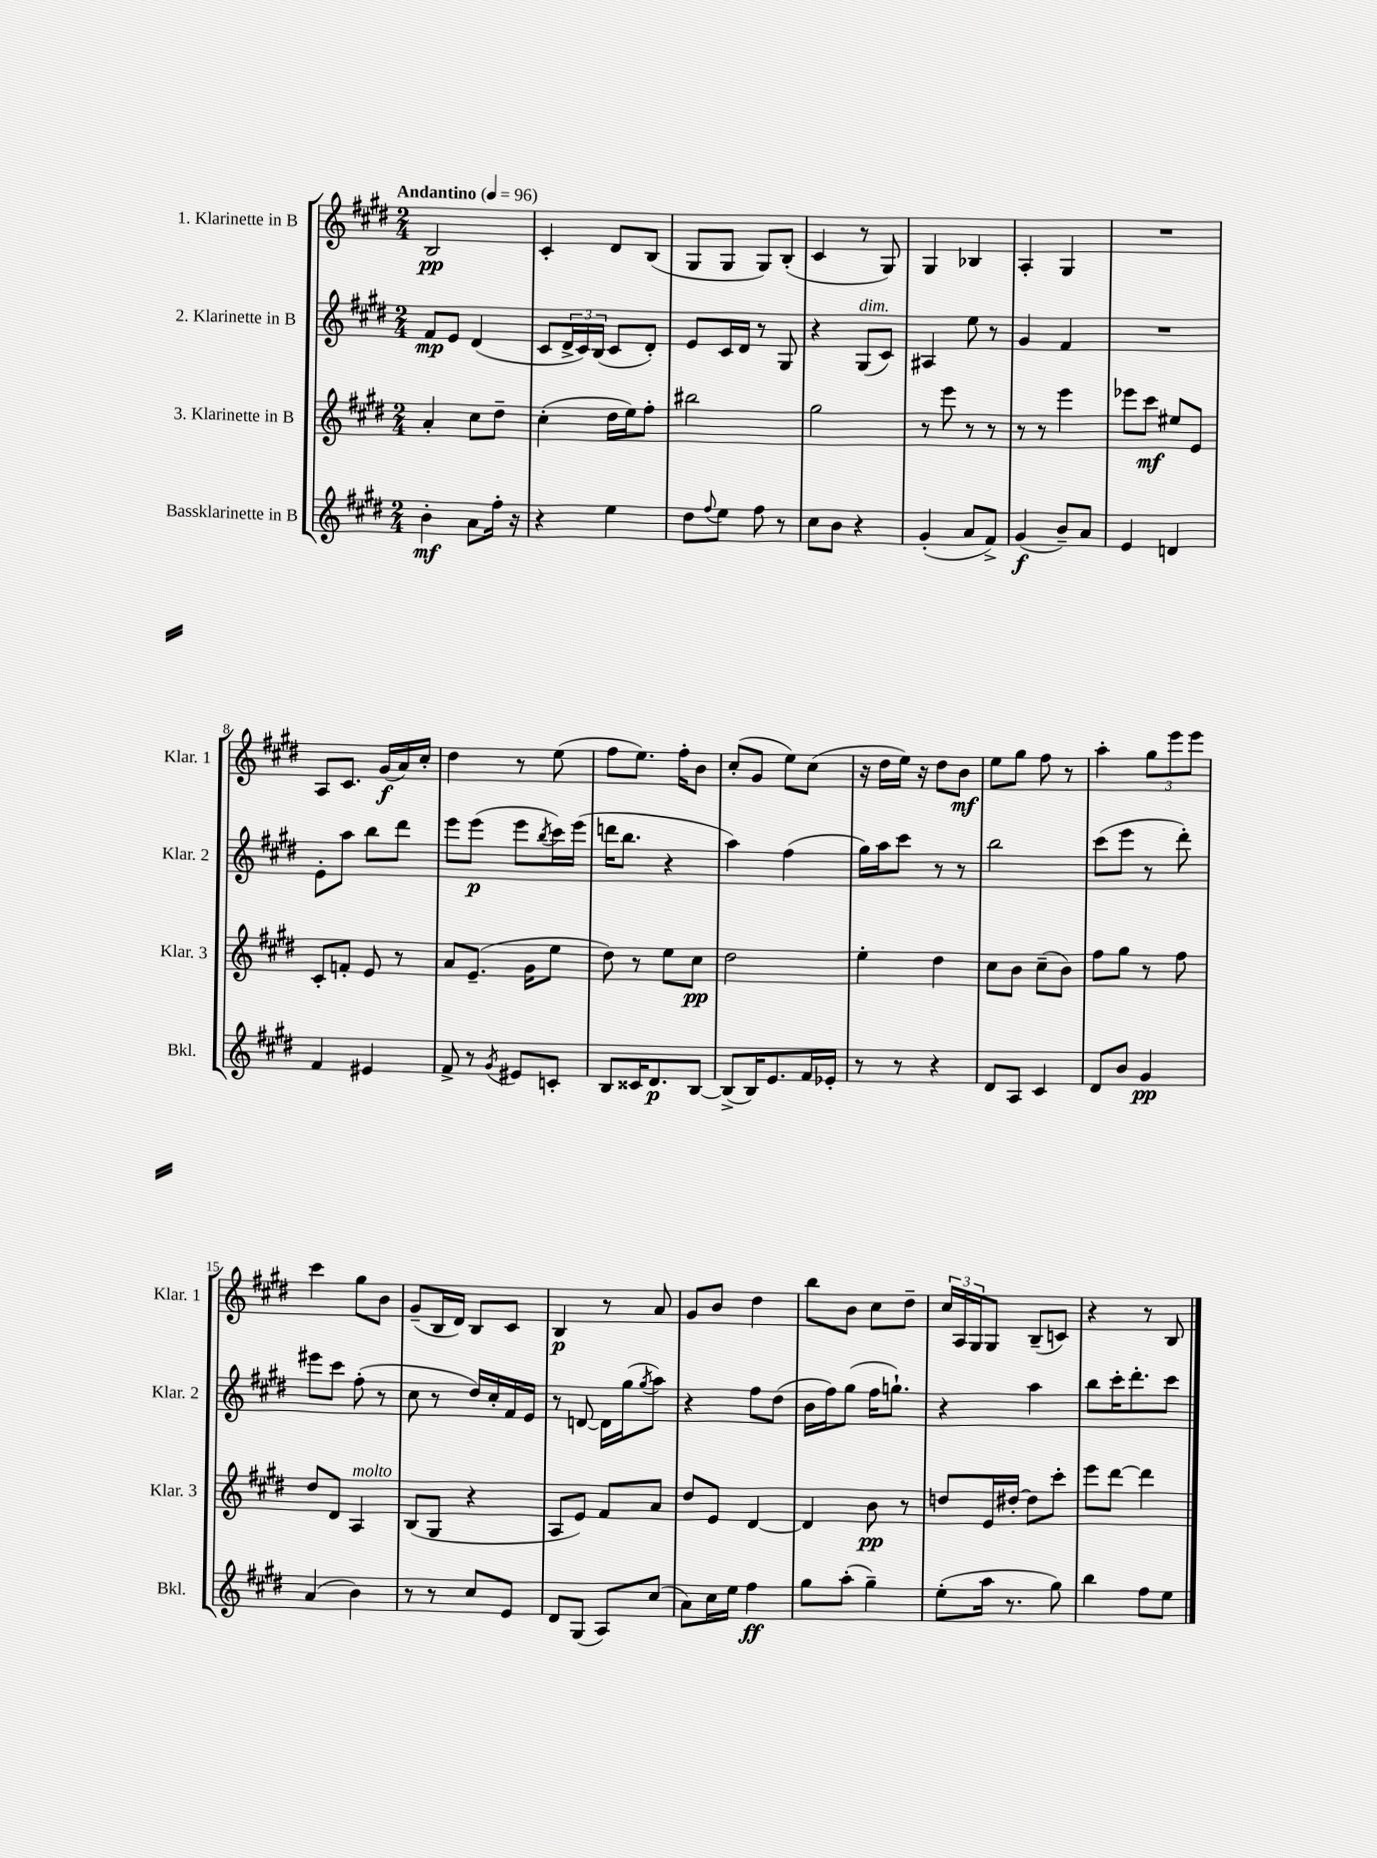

**kern	**kern	**kern	**kern
*staff4	*staff3	*staff2	*staff1
*clefG2	*clefG2	*clefG2	*clefG2
*k[f#c#g#d#]	*k[f#c#g#d#]	*k[f#c#g#d#]	*k[f#c#g#d#]
*M2/4	*M2/4	*M2/4	*M2/4
*MM96	*MM96	*MM96	*MM96
4b'	4a'	8f#	2B
.	.	8e	.
8a	8cc#	(4d#	.
16ff#'	8dd#~	.	.
16r	.	.	.
=	=	=	=
4r	(4cc#'	8c#	4c#'
.	.	24d#^	.
.	.	24c#)	.
.	.	(24B	.
4ee	16dd#	8c#	8d#
.	16ee)	.	.
.	8ff#'	8d#')	(8B
=	=	=	=
8dd#	2bb#	8e	8G#
8qqff#	.	.	.
8ee	.	16c#	8G#
.	.	16d#	.
8ff#	.	8r	8G#)
8r	.	8G#	(8B'
=	=	=	=
8cc#	2gg#	4r	4c#
8b	.	.	.
4r	.	(8G#	8r
.	.	8c#)	8G#)
=	=	=	=
(4g#'	8r	4A#	4G#
.	8eee	.	.
8a	8r	8ee	4B-
8f#^)	8r	8r	.
=	=	=	=
(4g#	8r	4g#	4A'
.	8r	.	.
8b~)	4eee	4f#	4G#
8a	.	.	.
=	=	=	=
4e	8eee-	2r	2r
.	8ccc#	.	.
4d	8ee#	.	.
.	8e	.	.
=	=	=	=
4f#	8c#'	8e'	8A
.	8f'	8aa	8.c#
4e#	8e	8bb	.
.	.	.	(16g#
.	8r	8ddd#	16a)
.	.	.	16cc#'
=	=	=	=
8f#^	8a	8eee	4dd#
8r	(8.e~	(8eee	.
8qg#	.	.	.
8e#	.	8eee	8r
.	16g#	.	.
.	.	8qbb	.
8c'	8ee	16ccc#)	(8ee
.	.	(16eee	.
=	=	=	=
8B	8dd#)	16ddd	8ff#
.	.	8.bb	.
16c##	8r	.	8.ee)
8.d#	.	.	.
.	8ee	4r	.
.	.	.	16ff#'
[8B	8cc#	.	8b
=	=	=	=
(8B^]	2dd#	4aa)	(8cc#'
16B)	.	.	8g#
8.e	.	.	.
.	.	(4ff#	8ee)
16f#	.	.	(8cc#
16e-'	.	.	.
=	=	=	=
8r	4ee'	16gg#)	16r
.	.	16aa	16dd#
8r	.	8ccc#	16ee)
.	.	.	16r
4r	4dd#	8r	8dd#
.	.	8r	8b
=	=	=	=
8d#	8cc#	2bb	8ee
8A	8b	.	8gg#
4c#	(8cc#~	.	8ff#
.	8b)	.	8r
=	=	=	=
8d#	8ff#	(8ccc#	4aa'
8b	8gg#	8eee	.
4g#	8r	8r	12gg#
.	.	.	12eee
.	8ff#	8ddd#')	.
.	.	.	12eee
=	=	=	=
(4a	8dd#	8eee#	4ccc#
.	8d#	8ccc#	.
4b)	4A	(8ff#'	8gg#
.	.	8r	8b
=	=	=	=
8r	(8B	8cc#	(8g#~
8r	8G#	8r	16B
.	.	.	16d#)
8cc#	4r	16dd#)	8B
.	.	16cc#'	.
8e	.	16f#	8c#
.	.	16e	.
=	=	=	=
8d#	8A	8r	4B
(8G#	8e)	[8d	.
8A)	8f#	16d]	8r
.	.	(16gg#	.
.	.	8qgg#	.
(8cc#	8a	8aa)	8a
=	=	=	=
8a)	8dd#	4r	8g#
16cc#	8e	.	8b
16ee	.	.	.
4ff#	[4d#	8ff#	4dd#
.	.	(8dd#	.
=	=	=	=
8gg#	4d#]	16b	8bb
.	.	16ff#)	.
(8aa'	.	(8gg#	8b
4gg#~)	8b	16ff#	8cc#
.	.	8.gg`)	.
.	8r	.	8dd#~
=	=	=	=
(8ee'	8dd	4r	24cc#
.	.	.	24A
.	.	.	24G#
16aa	16e	.	8G#
8.r	[16dd#'	.	.
.	8dd#]	4aa	(8B~
8gg#)	8ccc#'	.	8c)
=	=	=	=
4bb	8eee	8bb	4r
.	[8ddd#	16ccc#'	.
.	.	8.ddd#'	.
8ff#	4ddd#]	.	8r
8ee	.	8ccc#	8B
==	==	==	==
*-	*-	*-	*-
